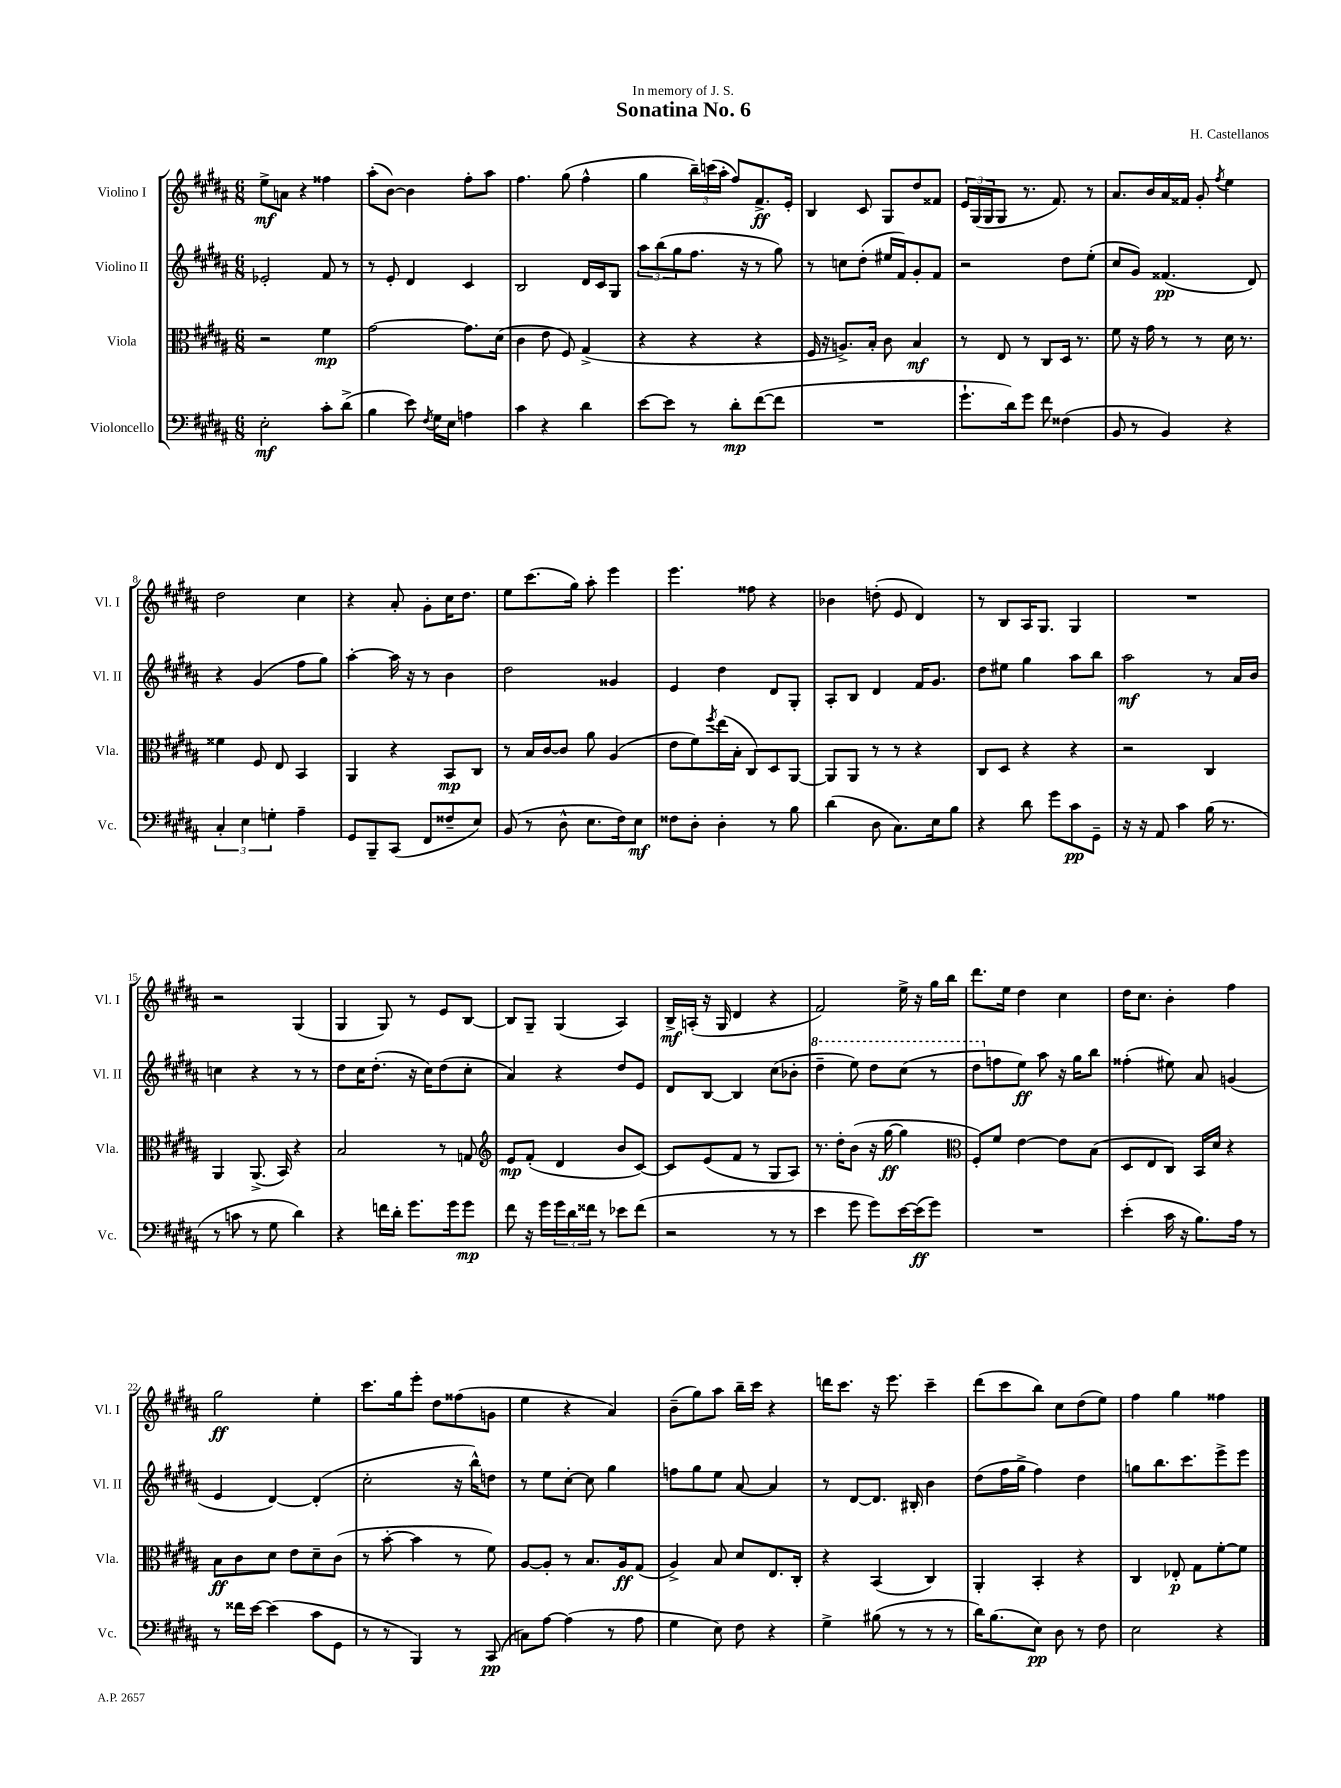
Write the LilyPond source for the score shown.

\header { title = "Sonatina No. 6" composer = "H. Castellanos" dedication = "In memory of J. S." }
<<
\new StaffGroup <<
\new Staff = "s0" \with { instrumentName = "Violino I" shortInstrumentName = "Vl. I" } {
    \clef treble \key b \major \numericTimeSignature \time 6/8
    e''8->\mf a'8 r4 fisis''4 |
    ais''8-.( b'8~) b'4 fis''8-. ais''8 |
    fis''4. gis''8( fis''4-^ |
    gis''4 \tuplet 3/2 { b''16--) c'''16( ais''16-. } fis''8) fis'8.->\ff e'16-. |
    b4 cis'8 gis8 dis''8 fisis'8 |
    \tuplet 3/2 { e'16 gis16( gis16 } gis8 r8. fis'8.) r8 |
    ais'8. b'16 ais'16 fisis'16 gis'8-. \acciaccatura { fis''8 } e''4 |
    dis''2 cis''4 |
    r4 ais'8-. gis'8-. cis''16 dis''8. |
    e''8 cis'''8.( gis''16) ais''8-. e'''4 |
    e'''4. fisis''8 r4 |
    bes'4 d''8-.( e'8 dis'4) |
    r8 b8 ais16 gis8. gis4 |
    R2. |
    r2 gis4( |
    gis4 gis8) r8 e'8 b8~ |
    b8 gis8-- gis4( ais4) |
    b16->\mf a16-.( r16 gis16 dis'4 r4 |
    fis'2) e''16-> r16 gis''16 b''16 |
    dis'''8. e''16 dis''4 cis''4 |
    dis''16 cis''8. b'4-. fis''4 |
    gis''2\ff e''4-. |
    cis'''8. gis''16 e'''8-. dis''8 fisis''8( g'8 |
    e''4 r4 ais'4) |
    b'8--( gis''8) ais''8 b''16-- cis'''16 r4 |
    d'''16 cis'''8. r16 e'''8. cis'''4-- |
    dis'''8( cis'''8 b''8) cis''8 dis''8( e''8) |
    fis''4 gis''4 fisis''4 \bar "|." |
}
\new Staff = "s1" \with { instrumentName = "Violino II" shortInstrumentName = "Vl. II" } {
    \clef treble \key b \major \numericTimeSignature \time 6/8
    ees'2-. fis'8 r8 |
    r8 e'8-. dis'4 cis'4 |
    b2 dis'16 cis'16 gis8 |
    \tuplet 3/2 { ais''8 b''8( gis''8 } fis''8. r16 r8 gis''8) |
    r8 c''8 dis''8-.( eis''16 fis'16) gis'8-. fis'8 |
    r2 dis''8 e''8-.( |
    cis''8 gis'8) fisis'4.\pp( dis'8) |
    r4 gis'4( fis''8 gis''8) |
    ais''4~-. ais''16 r16 r8 b'4 |
    dis''2 gisis'4 |
    e'4 dis''4 dis'8 gis8-. |
    ais8-. b8 dis'4 fis'16 gis'8. |
    dis''8 eis''8 gis''4 ais''8 b''8 |
    ais''2\mf r8 ais'16 b'16 |
    c''4 r4 r8 r8 |
    dis''8 cis''16 dis''8.-.( r16 cis''16) dis''8( cis''8-. |
    ais'4) r4 dis''8 e'8 |
    dis'8 b8~ b4 cis''8( bes'8-. |
    \ottava #1 dis'''4-- e'''8) dis'''8 cis'''8( r8 |
    dis'''8 \ottava #0 f''8 e''8\ff) ais''8 r16 gis''16 b''8 |
    fisis''4-.( eis''8) ais'8 g'4( |
    e'4 dis'4~) dis'4-.( |
    cis''2-. r16 b''16-^) d''8 |
    r8 e''8 cis''8~-. cis''8 gis''4 |
    f''8 gis''8 e''8 ais'8~ ais'4 |
    r8 dis'8~ dis'8. bis16-. b'4 |
    dis''8( fis''16 gis''16-> fis''4) dis''4 |
    g''8 b''8. cis'''8. e'''8-> e'''8 \bar "|." |
}
\new Staff = "s2" \with { instrumentName = "Viola" shortInstrumentName = "Vla." } {
    \clef alto \key b \major \numericTimeSignature \time 6/8
    r2 fis'4\mp |
    gis'2~ gis'8. dis'16( |
    cis'4 e'8 fis8) gis4->( |
    r4 r4 r4 |
    fis16 r16 a8.->) b16-. cis'8 b4\mf |
    r8 e8 r8 cis8 dis16 r8. |
    fis'8 r16 gis'16 r8 r8 dis'16 r8. |
    fisis'4 fis8 e8 b,4 |
    ais,4 r4 b,8\mp cis8 |
    r8 b16 cis'16~ cis'8 ais'8 ais4( |
    e'8 fis'8) \acciaccatura { fis''8 } e''16( b16-. cis8) dis8 ais,8~ |
    ais,8 ais,8 r8 r8 r4 |
    cis8 dis8 r4 r4 |
    r2 cis4 |
    ais,4 ais,8.->( b,16) r4 |
    b2 r8 g8 |
    \clef treble e'8\mp fis'8-.( dis'4 b'8 cis'8~) |
    cis'8 e'8( fis'8 r8 gis8 ais8) |
    r8. dis''16-. b'8( r16 gis''16~\ff gis''4 |
    \clef alto fis8-.) fis'8 e'4~ e'8 b8( |
    dis8 e8 cis8) b,16 dis'16 r4 |
    b8\ff cis'8 dis'8 e'8 dis'8-- cis'8( |
    r8 b'8~-. b'4 r8 fis'8) |
    ais8~ ais8-. r8 b8. ais16\ff gis8( |
    ais4->) b8 dis'8 e8. cis16-. |
    r4 b,4( cis4) |
    ais,4-. b,4-. r4 |
    cis4 ees8-.\p gis8 fis'8~-. fis'8 \bar "|." |
}
\new Staff = "s3" \with { instrumentName = "Violoncello" shortInstrumentName = "Vc." } {
    \clef bass \key b \major \numericTimeSignature \time 6/8
    e2-.\mf cis'8-. dis'8->( |
    b4 e'8) \acciaccatura { fis8 } gis16 e16 a4 |
    cis'4 r4 dis'4 |
    e'8~ e'8 r8 dis'8-.\mp fis'8~( fis'8 |
    R2. |
    gis'8.-! dis'16) gis'8 fis'8 fisis4( |
    b,8 r8 b,4) r4 |
    \tuplet 3/2 { cis4-. e4 g4-. } ais4-- |
    gis,8 b,,8-- cis,8( fis,8 fisis8-- e8) |
    b,8( r8 dis8-^ e8. fis16) e8\mf |
    fisis8 dis8-. dis4-. r8 b8 |
    dis'4( dis8 cis8.) e16 b8 |
    r4 dis'8 gis'8 cis'8\pp gis,8-- |
    r16 r16 ais,8 cis'4 b16( r8. |
    r8 c'8 r8 gis8 dis'4) |
    r4 f'16 dis'16-. gis'8. gis'16 gis'8\mp |
    fis'8 r16 gis'16 \tuplet 3/2 { gis'16 dis'16 fisis'16 } r8 ees'8 fisis'8( |
    r2 r8 r8 |
    e'4 gis'8 gis'8) e'16~ e'16\ff( gis'8) |
    R2. |
    e'4-.( cis'16 r16 b8.) ais16 r8 |
    r8 fisis'16 e'16~ e'4( cis'8 gis,8 |
    r8 r8 b,,4) r8 cis,8\pp( |
    c8) ais8~ ais4( r8 ais8 |
    gis4 e8) fis8 r4 |
    gis4-> bis8( r8 r8 r8 |
    dis'16) b8.( e8\pp) dis8 r8 fis8 |
    e2 r4 \bar "|." |
}
>>
>>
